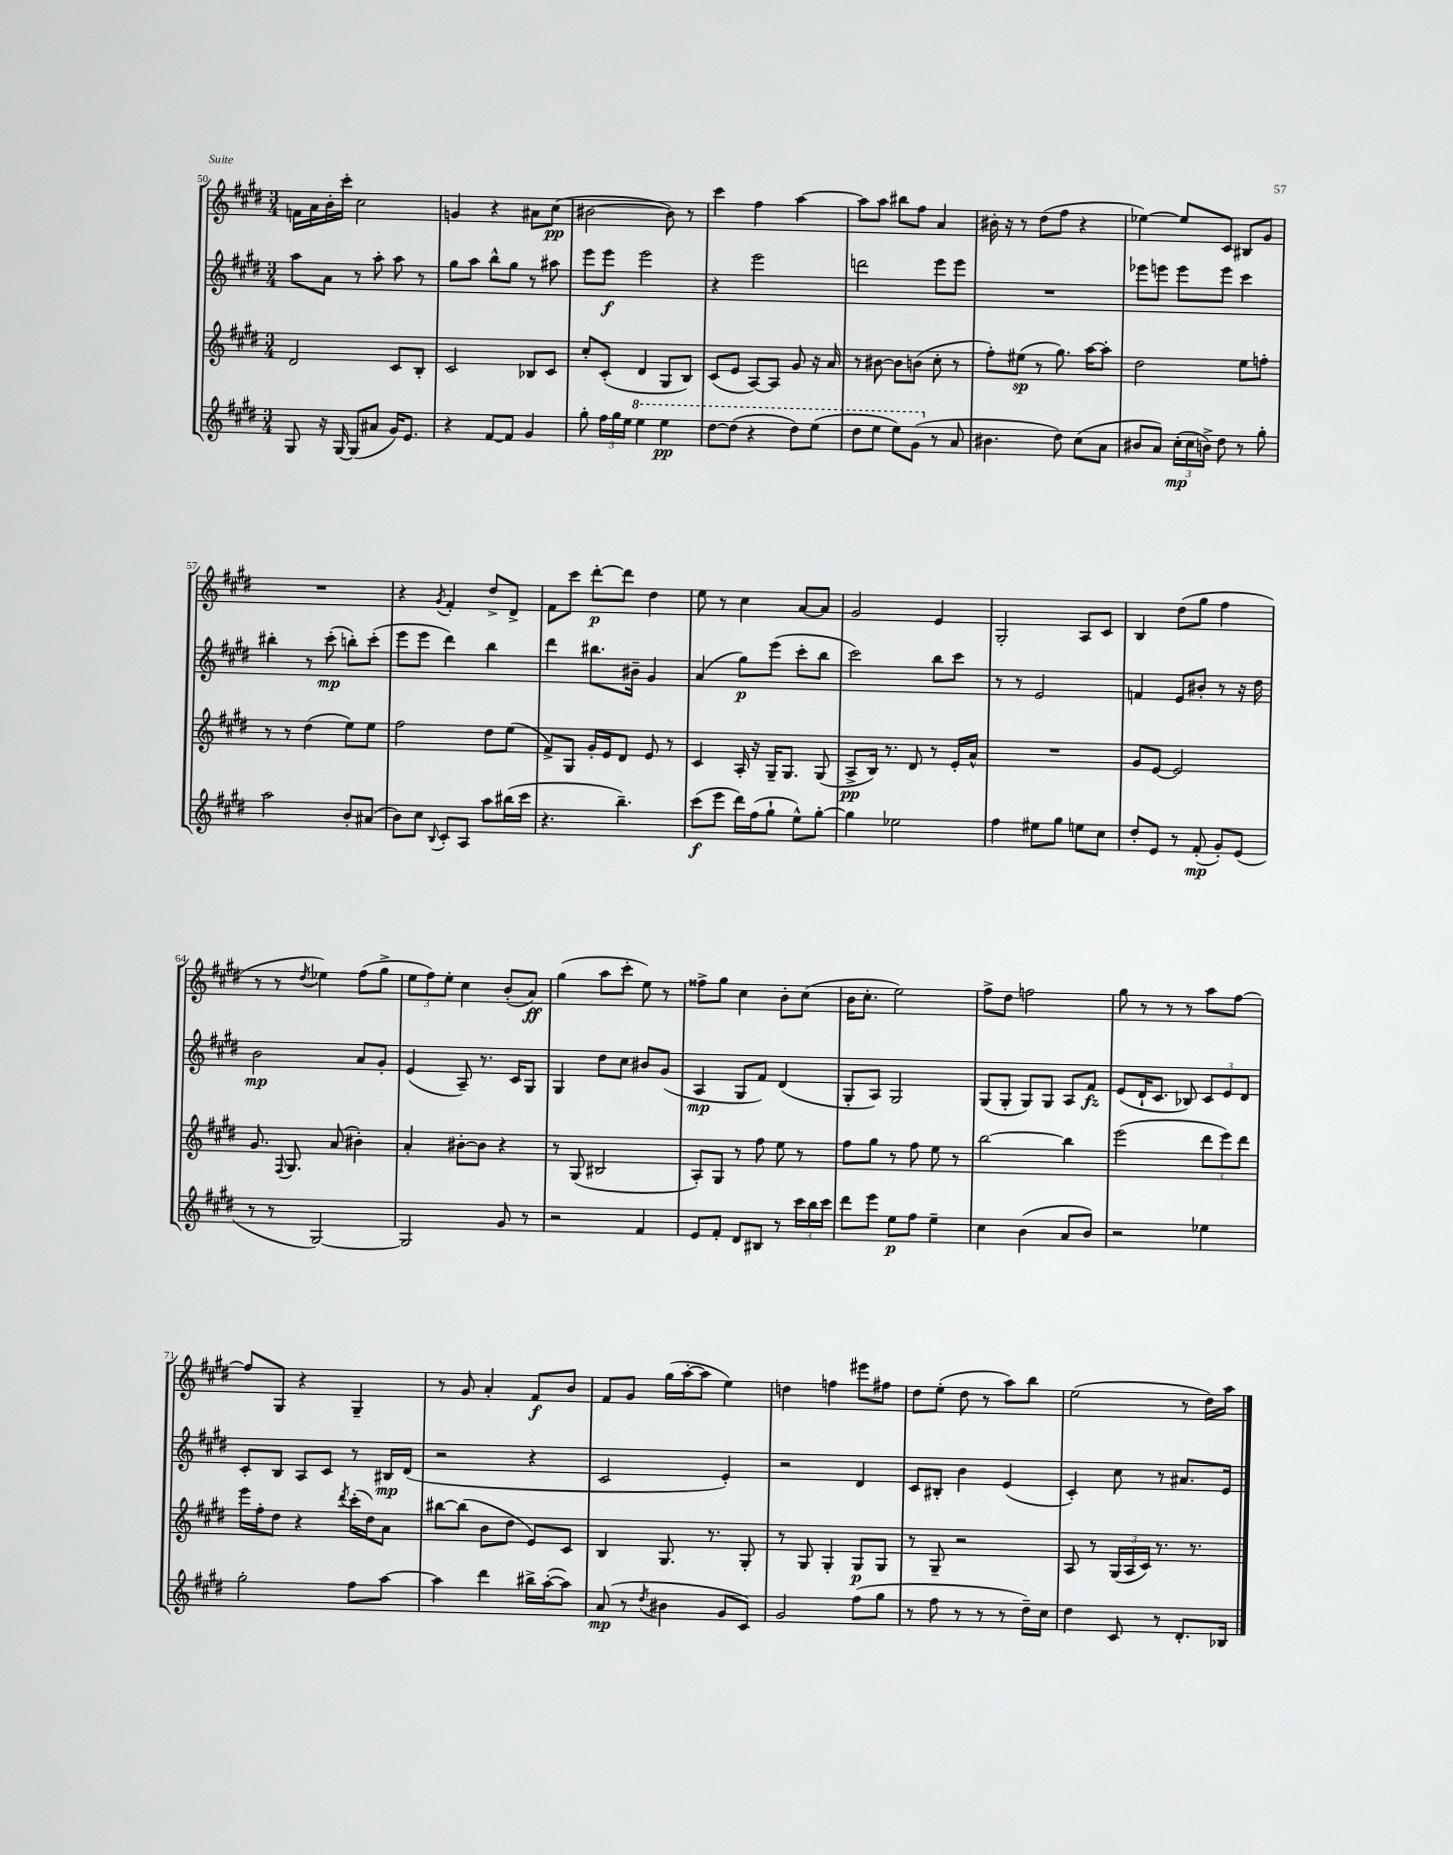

**kern	**kern	**kern	**kern
*staff4	*staff3	*staff2	*staff1
*clefG2	*clefG2	*clefG2	*clefG2
*k[f#c#g#d#]	*k[f#c#g#d#]	*k[f#c#g#d#]	*k[f#c#g#d#]
*M3/4	*M3/4	*M3/4	*M3/4
8G#	2d#	8aa	16f
.	.	.	16a
16r	.	8a	16b'
[16G#	.	.	16ccc#'
(8G#]	.	8r	2cc#
8a#	.	8aa'	.
16g#)	8c#	8aa	.
8.e	.	.	.
.	8B'	8r	.
=	=	=	=
4r	2c#	8gg#	4g
.	.	8aa	.
[8f#	.	8bb^^	4r
8f#]	.	8gg#	.
4g#	8B-	8r	8a#
.	8c#	8aa#	(8cc#
=	=	=	=
8gg#'	8cc#'	8eee	[2b#
24ff#	(8c#'	8eee	.
24gg#	.	.	.
24ee	.	.	.
4eee	4d#	2eee	.
4eee	8G#	.	8b#])
.	8B)	.	8r
=	=	=	=
[8ddd#	(8c#	4r	4ccc#
(8ddd#]	8e	.	.
4r	[8A)	2eee	4ff#
.	8A]	.	.
8ddd#)	8g#	.	[4aa
(8eee	16r	.	.
.	16a	.	.
=	=	=	=
8ddd#	8r	2ddd	8aa]
8eee	[8b#	.	8aa
8eee)	8b#]	.	8bb#
(8gg#	(8b	.	8ff#
8r	8cc#'	8eee	4a
8a	8r	8eee	.
=	=	=	=
4.b#	8ff#')	2.r	16b#'
.	.	.	16r
.	(8ee#	.	8r
.	8r	.	(8dd#
8dd#)	8.gg#)	.	8ff#
(8cc#	.	.	4r
.	[16aa	.	.
8a	8aa']	.	.
=	=	=	=
8b#	2dd#	8eee-	[4ee-)
8a)	.	8eee	.
(24cc#'	.	8eee	8ee-]
24cc#	.	.	.
24b^)	.	.	.
8dd#	.	8eee	8c#
8r	8ee	4ccc#	8B#
8gg#'	8ff'	.	8g#
=	=	=	=
2aa	8r	4bb#'	2.r
.	8r	.	.
.	(4dd#	8r	.
.	.	(8ccc#'	.
8b'	8ee)	8bb')	.
(8a#	8ee	(8ccc#'	.
=	=	=	=
8b)	2ff#	8eee	4r
8cc#	.	8eee	.
8qqB	.	.	8qg#
8c#'	.	4ddd#)	4f#'
8A	.	.	.
8aa	8dd#	4bb	8dd#^
(16bb#	(8ee	.	8d#^
16ccc#	.	.	.
=	=	=	=
4.r	8f#^)	4ddd#	8f#
.	8G#	.	8ccc#
.	16g#'	8.bb#	[8ddd#'
.	16e	.	.
4.bb~)	8d#	.	8ddd#]
.	.	16b#~	.
.	8e	4g#	4dd#
.	8r	.	.
=	=	=	=
(8ccc#	4c#	(4a	8ee
8eee	.	.	8r
16ddd#)	16A'	8gg#)	4cc#
(16ff#	16r	.	.
8gg#`	16G#~	(8eee	.
.	8.G#	.	.
8ee^^)	.	8ccc#'	[8a
[8gg#'	(8G#	8bb	8a]
=	=	=	=
4gg#]	8A^	2ccc#)	2g#
.	16B)	.	.
.	8.r	.	.
2ee-	.	.	.
.	8d#	.	.
.	8r	8bb	4e
.	16e'	8ccc#	.
.	16a^^	.	.
=	=	=	=
4ff#	2.r	8r	2G#'
.	.	8r	.
8ee#	.	2e	.
8gg#	.	.	.
8ee	.	.	8A
8cc#	.	.	8c#
=	=	=	=
8dd#'	8g#	4f	4B
8e	[8e	.	.
8r	2e]	8e	(8dd#
(8f#'	.	8b#'	8gg#
8g#')	.	8r	4ff#
(8e	.	16r	.
.	.	16dd#	.
=	=	=	=
8r	8.g#	2b	8r
8r	.	.	8r
.	8qqF#	.	.
.	8.G#	.	.
.	.	.	8qdd#
[2G#)	.	.	4ee-)
.	(8a	.	.
.	4b#')	8a	(8ff#
.	.	8g#'	8gg#^
=	=	=	=
2G#]	4a'	(4e	12ee
.	.	.	12ff#)
.	.	.	12ee'
.	[8b#'	8A~)	4cc#
.	8b#]	8.r	.
8g#	4r	.	(8b'
.	.	16c#	.
8r	.	8G#	8a)
=	=	=	=
2r	8r	4G#	(4gg#
.	(8G#	.	.
.	2B#	8dd#	8aa
.	.	8cc#	8ccc#'
4f#	.	8b#	8ee)
.	.	(8g#	8r
=	=	=	=
8e	8A')	4A	8ff##^
8f#'	8G#	.	8gg#
8d#	8r	8G#	4cc#
8B#	8ff#	8f#)	.
8r	8ee	(4d#	8b'
24ccc#	8r	.	(8cc#
24bb	.	.	.
24ccc#	.	.	.
=	=	=	=
8ddd#	8ff#	8G#'	16b
.	.	.	8.cc#'
8eee	8gg#	8A)	.
8ee	8r	2G#	2ee)
8ff#	8ff#	.	.
4ee~	8ee	.	.
.	8r	.	.
=	=	=	=
4cc#	[2bb	(8G#	8ff#^
.	.	8G#'	8dd#
(4b	.	8G#)	2ff
.	.	8G#	.
8a	4bb]	8A	.
8b)	.	8f#	.
=	=	=	=
2r	(2eee	(8e	8gg#
.	.	16d#`	8r
.	.	8.c#	.
.	.	.	8r
.	.	8B-)	8r
4ee-	12ddd#	12c#	8aa
.	12eee)	12e	.
.	.	.	[8ff#
.	12ddd#	12d#	.
=	=	=	=
2gg#'	16eee	8c#'	8ff#]
.	16ff#'	.	.
.	8dd#	8B	8G#
.	4r	8A	4r
.	.	8c#	.
.	8qddd#	.	.
8ff#	(16ccc#'	8r	4G#~
.	16dd#)	.	.
[8aa	8a	16B#	.
.	.	(16d#	.
=	=	=	=
4aa]	[8bb#	2r	8r
.	(8bb#]	.	8g#
4ddd#	8b	.	4a'
.	8dd#	.	.
16bb#^	8e)	4r	8f#
([16aa'	.	.	.
8aa])	8c#	.	8b
=	=	=	=
(8a	4B	2c#	8f#
8r	.	.	8g#
8qdd#	.	.	.
4b#	8.G#	.	(16gg#
.	.	.	[16aa'
.	.	.	8aa]
.	8.r	.	.
8g#	.	4e')	4ee)
8c#)	8G#'	.	.
=	=	=	=
2g#	8r	2r	4dd
.	8G#	.	.
.	4G#'	.	4ff
(8ff#	8G#	4d#	8eee#
8gg#	8G#	.	8ff#
=	=	=	=
8r	8r	8c#	8dd#
8ff#	8G#~	8B#'	(8ee'
8r	2r	4b	8dd#
8r	.	.	8r
8r	.	(4e	8aa)
16dd#~)	.	.	8bb
16cc#	.	.	.
=	=	=	=
4dd#	8A	4c#')	(2ee
.	8r	.	.
8c#	(24G#	8cc#	.
.	24A	.	.
.	24c#)	.	.
8r	8.r	8r	.
8.d#'	.	8.a#	8r
.	8.r	.	.
.	.	.	16dd#)
16B-	.	16e	16aa
==	==	==	==
*-	*-	*-	*-
